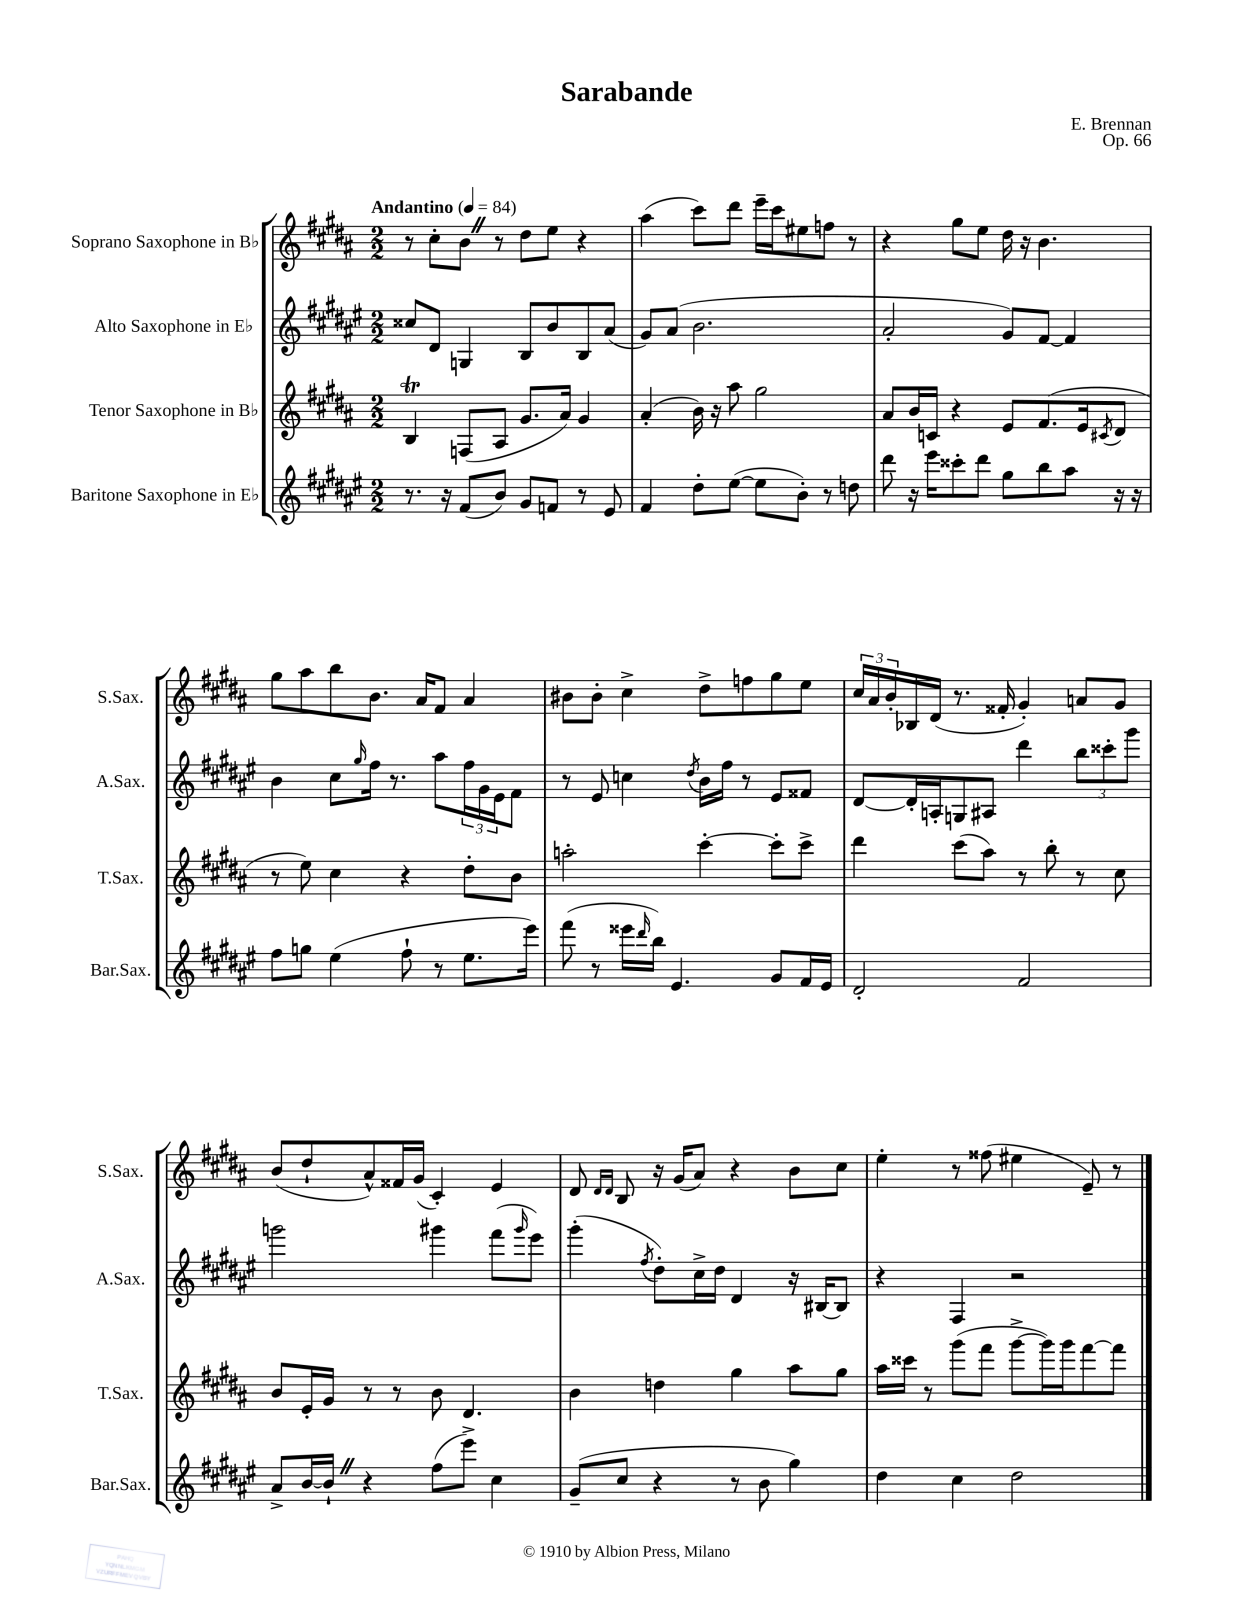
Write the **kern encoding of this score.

**kern	**kern	**kern	**kern
*part4	*part3	*part2	*part1
*staff4	*staff3	*staff2	*staff1
*I"Baritone Saxophone in E♭	*I"Tenor Saxophone in B♭	*I"Alto Saxophone in E♭	*I"Soprano Saxophone in B♭
*I'Bar.Sax.	*I'T.Sax.	*I'A.Sax.	*I'S.Sax.
*clefG2	*clefG2	*clefG2	*clefG2
*k[f#c#g#d#a#e#]	*k[f#c#g#d#a#]	*k[f#c#g#d#a#e#]	*k[f#c#g#d#a#]
*M2/2	*M2/2	*M2/2	*M2/2
*MM84	*MM84	*MM84	*MM84
=1	=1	=1	=1
!	!	!	!LO:TX:a:B:t=Andantino
8.r	4BT/	8cc##X/L	8r
.	.	8d#/J	8cc#'\L
16r	.	.	.
(8f#/L	(8Fn/L	4Gn/	8bZ\J
8b/J)	8A#/J	.	8r
8g#/L	8.g#/L	8B/L	8dd#\L
8fn/J	.	8b/	8ee\J
.	16a#/Jk)	.	.
8r	4g#/	8B/	4r
8e#/	.	(8a#/J	.
=2	=2	=2	=2
4f#/	(4a#'/	8g#/L)	(4aa#\
.	.	(8a#/J	.
8dd#'\L	16b\)	2.b\	8ccc#\L)
.	16r	.	.
([8ee#\J	8aa#\	.	8ddd#\J
8ee#\L]	2gg#\	.	16eee~\LL
.	.	.	16ccc#\J
8b'\J)	.	.	8ee#X\
8r	.	.	8ffn\J
8ddn\	.	.	8r
=3	=3	=3	=3
8ddd#\	8a#/L	2a#'/	4r
16r	16b/L	.	.
16eee#\KL	16cn/JJ	.	.
8ccc##X'\	4r	.	8gg#\L
8ddd#\J	.	.	8ee\J
8gg#\L	8e/L	8g#/L)	16dd#\
.	.	.	16r
8bb\	(8.f#/	[8f#/J	4.b\
8aa#\J	.	4f#/]	.
.	16e/k	.	.
.	8qc#X/	.	.
16r	8d#/J	.	.
16r	.	.	.
!!LO:LB:g=z
=4	=4	=4	=4
8ff#\L	8r	4b\	8gg#\L
8ggn\J	8ee\)	.	8aa#\
(4ee#\	4cc#\	8cc#\L	8bb\
.	.	16qqgg#/	.
.	.	16ff#\Jk	8.b\J
.	.	8.r	.
8ff#`\	4r	.	.
.	.	.	16a#/KL
8r	.	8aa#\L	8f#/J
8.ee#\L	8dd#'\L	24ff#\L	4a#/
.	.	24g#\	.
.	.	24e#\J	.
.	8b\J	8f#\J	.
16eee#\Jk)	.	.	.
=5	=5	=5	=5
(8fff#\	2aan'\	8r	8b#X\L
8r	.	8e#/	8b#'\J
16eee##X\LL	.	4ccn\	4cc#^\
16qqddd#/	.	.	.
16bb\JJ)	.	.	.
4.e#/	.	.	.
.	.	8qdd#/	.
.	[4ccc#'\	16b\LL	8dd#^\L
.	.	16ff#\JJ	.
.	.	8r	8ffn\
8g#/L	8ccc#'\L]	8e#/L	8gg#\
16f#/L	8ccc#^\J	8f##X/J	8ee\J
16e#/JJ	.	.	.
=6	=6	=6	=6
2d#'/	4ddd#\	[8d#/L	24cc#/LL
.	.	.	24a#/
.	.	.	24b'/
.	.	16d#'/L]	16B-X/
.	.	16An'/J	(16d#/JJ
.	(8ccc#\L	8Gn/	8.r
.	8aa#\J)	8A#X/J	.
.	.	.	16f##X'/
2f#/	8r	4ddd#\	4g#'/)
.	8bb'\	.	.
.	8r	12bb\L	8an/L
.	.	12ccc##X'\	.
.	8cc#\	.	8g#/J
.	.	12ggg#\J	.
!!LO:LB:g=z
=7	=7	=7	=7
8a#^/L	8b/L	2gggn\	(8b/L
[16b/L	16e'/L	.	8dd#`/
16b`Z/JJ]	16g#/JJ	.	.
4r	8r	.	8a#^^/)
.	8r	.	16f##X/L
.	.	.	(16g#/JJ
(8ff#\L	8b\	4ggg#X\	4c#'/)
8eee#^\J)	4.d#/	.	.
4cc#\	.	(8fff#\L	4e/
.	.	16qqggg#/	.
.	.	8eee#\J)	.
=8	=8	=8	=8
(8g#~/L	4b\	(4ggg#'\	8d#/
.	.	.	16qqd#/LL
.	.	.	16qqd#/JJ
8cc#/J	.	.	8B/
.	.	8qff#/	.
4r	4ddn\	8dd#'\L)	16r
.	.	.	(16g#/KL
.	.	16cc#^\L	8a#/J)
.	.	16dd#\JJ	.
8r	4gg#\	4d#/	4r
8b\	.	.	.
4gg#\)	8aa#\L	16r	8b\L
.	.	[16B#X/KL	.
.	8gg#\J	8B#/J]	8cc#\J
=9	=9	=9	=9
4dd#\	16aa#\LL	4r	4ee'\
.	16ccc##X\JJ	.	.
.	8r	.	.
4cc#\	(8ggg#\L	4F#/	8r
.	8fff#\J	.	(8ff##X\
2dd#\	[8ggg#^\L	2r	4ee#X\
.	16ggg#\L])	.	.
.	16ggg#\J	.	.
.	[8fff#\	.	8e~/)
.	8fff#\J]	.	8r
==	==	==	==
*-	*-	*-	*-
